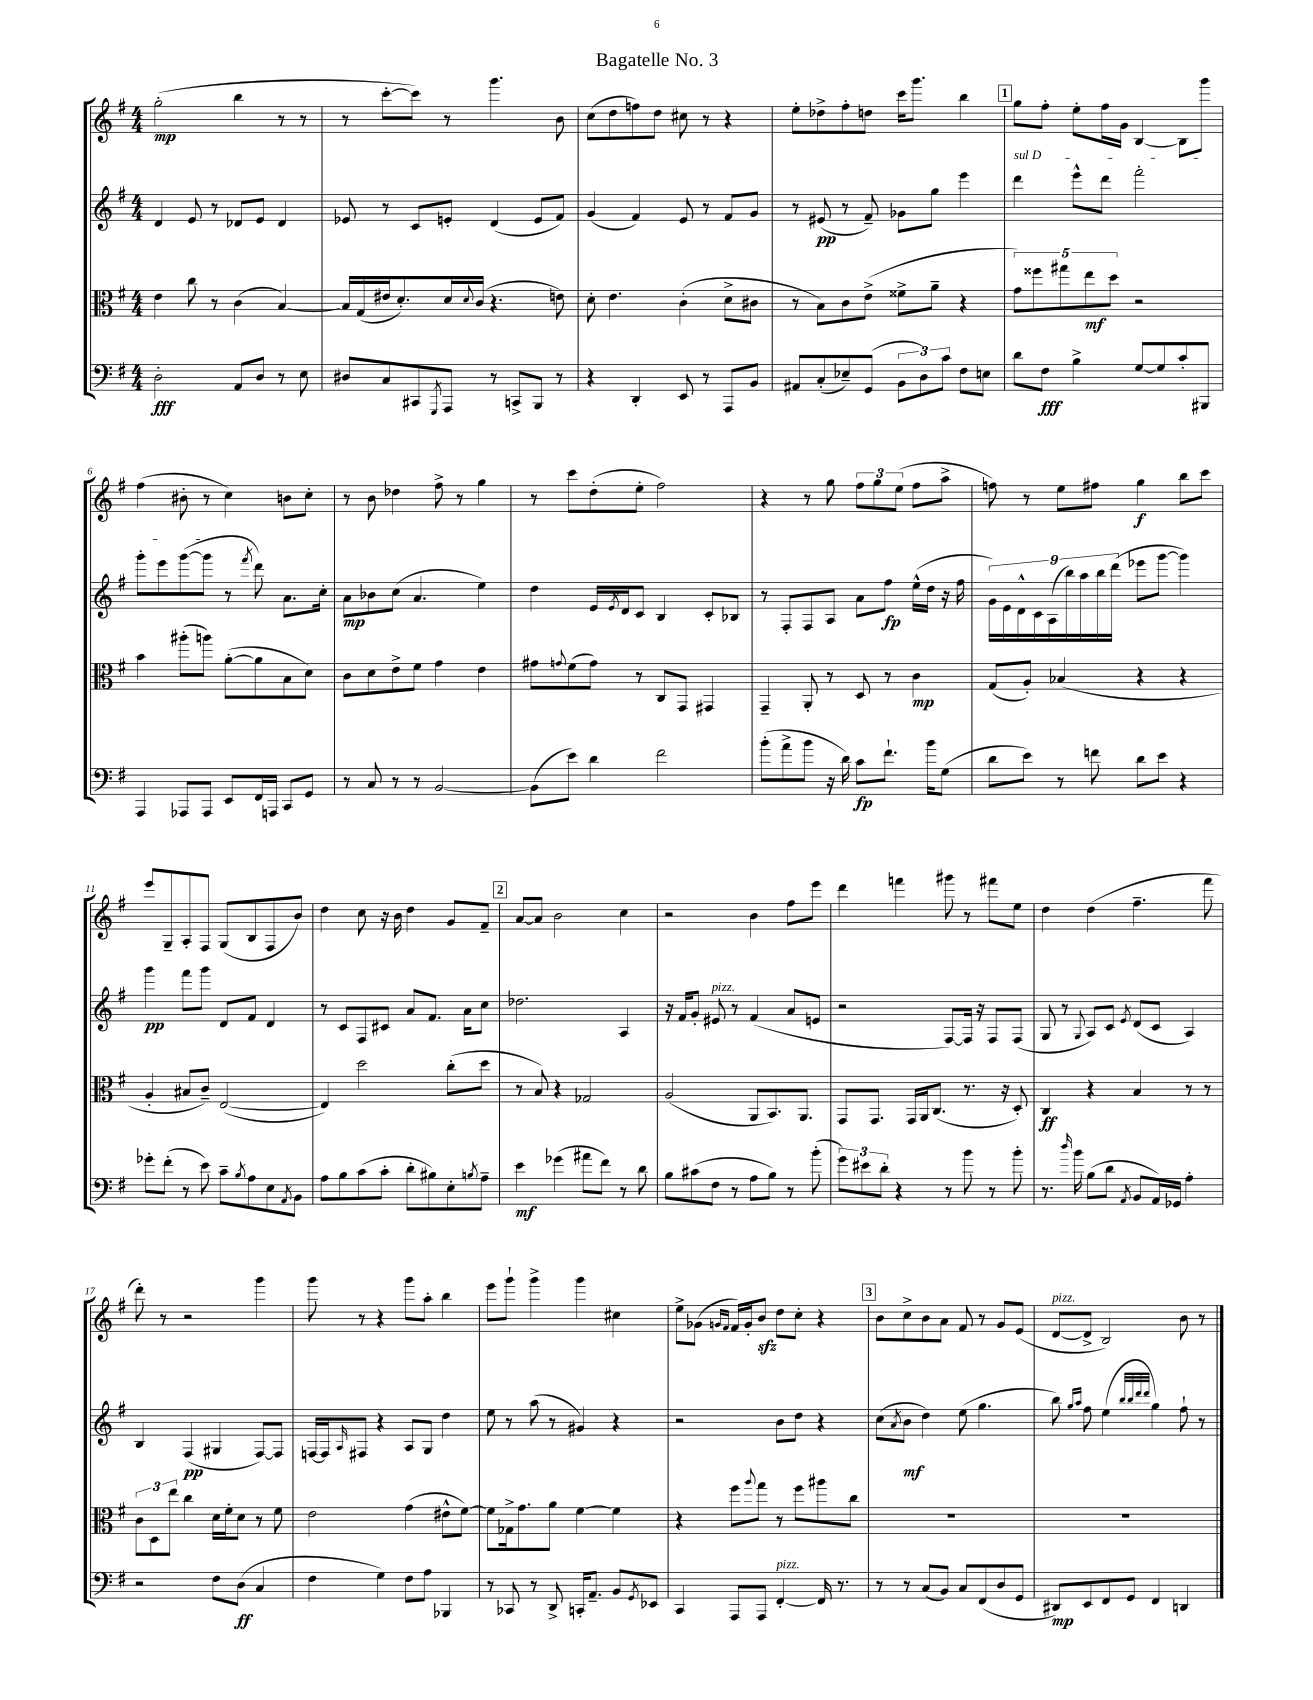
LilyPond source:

\header { title = "Bagatelle No. 3" }
<<
\new StaffGroup <<
\new Staff = "s0" {
    \clef treble \key g \major \numericTimeSignature \time 4/4
    g''2-.\mp( b''4 r8 r8 |
    r8 c'''8~-. c'''8) r8 g'''4. b'8 |
    c''8( d''8 f''8) d''8 cis''8 r8 r4 |
    e''8-. des''8-> fis''8-. d''8 c'''16 g'''8. b''4 |
    \mark \markup { \box "1" } g''8 fis''8-. e''8-. fis''16 g'16 b4~ b8 g'''8 |
    fis''4( bis'8-. r8 c''4) b'8 c''8-. |
    r8 b'8 des''4 fis''8-> r8 g''4 |
    r8 c'''8 d''8-.( e''8-. fis''2) |
    r4 r8 g''8 \tuplet 3/2 { fis''8 g''8 e''8( } fis''8 a''8-> |
    f''8) r8 e''8 fis''8 g''4\f b''8 c'''8 |
    e'''8 g8-- a8-. fis8 g8( b8 fis8 b'8) |
    d''4 c''8 r16 b'16 d''4 g'8 fis'8-- |
    \mark \markup { \box "2" } a'8~ a'8 b'2 c''4 |
    r2 b'4 fis''8 e'''8 |
    d'''4 f'''4 gis'''8 r8 fis'''8 e''8 |
    d''4 d''4( fis''4.-- fis'''8 |
    d'''8-.) r8 r2 g'''4 |
    g'''8 r8 r4 g'''8 a''8-. b''4 |
    e'''8 g'''8-! g'''4-> g'''4 cis''4 |
    e''8-> ges'8( \grace { g'16 fis'16 } fis'16) g'16-. b'8\sfz d''8 c''8-. r4 |
    \mark \markup { \box "3" } b'8 c''8-> b'8 a'8 fis'8 r8 g'8 e'8( |
    d'8~^\markup { \italic "pizz." } d'8-> b2) b'8 r8 \bar "|." |
}
\new Staff = "s1" {
    \clef treble \key g \major \numericTimeSignature \time 4/4
    d'4 e'8 r8 des'8 e'8 des'4 |
    ees'8 r8 c'8 e'8-. d'4( e'8 fis'8) |
    g'4( fis'4) e'8 r8 fis'8 g'8 |
    r8 eis'8\pp( r8 fis'8--) ges'8 g''8 e'''4 |
    \mark \markup { \box "1" } \once \override TextSpanner.bound-details.left.text = \markup { \italic "sul D" } d'''4\startTextSpan e'''8-^ d'''8 fis'''2-. |
    g'''8-. e'''8 g'''8~( g'''8\stopTextSpan r8 \acciaccatura { fis'''8 } d'''8) a'8. c''16-. |
    a'8\mp bes'8 c''8( a'4. e''4) |
    d''4 e'16 \acciaccatura { e'8 } d'16 c'8 b4 c'8-. bes8 |
    r8 fis8-. fis8 a8 a'8 fis''8\fp e''16-^( d''16 r16 fis''16 |
    \tuplet 9/8 { g'16) e'16 d'16-^ c'16 a16( b''16) a''16 b''16 d'''16( } ees'''8 g'''8~ g'''4) |
    g'''4\pp fis'''8 g'''8 d'8 fis'8 d'4 |
    r8 c'8 fis8 cis'8 a'8 fis'8. a'16 c''8 |
    \mark \markup { \box "2" } des''2. a4 |
    r16 fis'16 g'8-. eis'8^\markup { \italic "pizz." } r8 fis'4( a'8 e'8 |
    r2 fis8~) fis16 r16 fis8 fis8( |
    g8 r8 \appoggiatura { g8 } a8) c'8 \acciaccatura { e'8 } d'8( c'8 a4) |
    b4 fis4\pp( gis4 fis8~) fis8 |
    f16~ f16 \grace { a16 } fis8 r4 a8 g8 d''4 |
    e''8 r8 a''8( r8 gis'4) r4 |
    r2 b'8 d''8 r4 |
    \mark \markup { \box "3" } c''8( \acciaccatura { a'8 } b'8\mf d''4) e''8( g''4. |
    b''8) \grace { g''16 a''16 } fis''8 e''4( \grace { b''32 b''32 d'''32 d'''32 } g''4) fis''8-! r8 \bar "|." |
}
\new Staff = "s2" {
    \clef alto \key g \major \numericTimeSignature \time 4/4
    e'4 c''8 r8 c'4( b4~) |
    b16 g16( eis'16 d'8.-.) d'16 \appoggiatura { d'8 } c'16( r4. e'8) |
    d'8-. e'4. c'4-.( d'8-> cis'8 |
    r8 b8) c'8 e'8->( fisis'8-> a'8-- r4 |
    \mark \markup { \box "1" } \tuplet 5/4 { g'8) fisis''8 gis''8 e''8\mf d''8 } r2 |
    b'4 ais''8-.( a''8) a'8~-.( a'8 b8 d'8) |
    c'8 d'8 e'8-> fis'8 g'4 e'4 |
    gis'8 \appoggiatura { g'8 } fis'8( g'8) r8 c8 g,8 gis,4 |
    g,4-- a,8-. r8 d8 r8 c'4\mp |
    g8( a8-.) bes4( r4 r4 |
    a4-. bis8 c'8--) e2~( |
    e4) d''2 c''8-.( d''8 |
    \mark \markup { \box "2" } r8 b8) r4 ges2 |
    a2( a,8 b,8.) a,8. |
    g,8 g,8. g,16 a,16 c8.( r8. r16 d8-.) |
    c4\ff r4 b4 r8 r8 |
    \tuplet 3/2 { c'8 d8 e''8 } c''4 d'16 fis'16-. d'8 r8 fis'8 |
    e'2 g'4( eis'8-^ fis'8~) |
    fis'8 ges16-> g'8. a'8 fis'4~ fis'4 |
    r4 fis''8 \appoggiatura { a''8 } g''8 r8 fis''8 ais''8 c''8 |
    \mark \markup { \box "3" } R1 |
    R1 \bar "|." |
}
\new Staff = "s3" {
    \clef bass \key g \major \numericTimeSignature \time 4/4
    d2-.\fff a,8 d8 r8 e8 |
    dis8 c8 cis,8 \acciaccatura { g,,8 } a,,8 r8 c,8-> b,,8 r8 |
    r4 d,4-. e,8 r8 a,,8 b,8 |
    ais,8 c8-.( ees8--) g,8( \tuplet 3/2 { b,8 d8) c'8 } fis8 e8 |
    \mark \markup { \box "1" } d'8 fis8\fff b4-> g8~ g8 c'8-. bis,,8 |
    a,,4 aes,,8 aes,,8 e,8 fis,16 a,,16 c,8 g,8 |
    r8 c8 r8 r8 b,2~ |
    b,8( e'8) d'4 fis'2 |
    b'8-.( a'8-> b'8 r16 d'16) c'8\fp fis'8.-! b'16 g8( |
    d'8 e'8) r8 f'8 d'8 e'8 r4 |
    ges'8-. fis'8-.( r8 e'8) c'8-- \acciaccatura { b8 } a8 e8 \acciaccatura { a,8 } b,8 |
    a8 b8 c'8( c'8-. d'8-. bis8) e8-. \acciaccatura { b8 } a8-- |
    \mark \markup { \box "2" } e'4\mf ges'4( ais'8 fis'8) r8 d'8 |
    b8 cis'8( fis8 r8 a8 b8) r8 b'8-.( |
    \tuplet 3/2 { g'8) eis'8 d'8-. } r4 r8 b'8 r8 b'8-. |
    r8. \grace { d''16 } b'16 b8( d'8 \acciaccatura { a,8 } b,8 a,16) ges,16 a4-. |
    r2 fis8 d8\ff( c4 |
    fis4 g4) fis8 a8 bes,,4 |
    r8 ces,8 r8 d,8-> c,16-. a,8.-- b,8 \acciaccatura { g,8 } ees,8 |
    c,4 a,,8 a,,8 fis,4~-.^\markup { \italic "pizz." } fis,16 r8. |
    \mark \markup { \box "3" } r8 r8 c8( b,8) c8 fis,8( d8 g,8 |
    dis,8\mp) e,8 fis,8 g,8 fis,4 d,4 \bar "|." |
}
>>
>>
